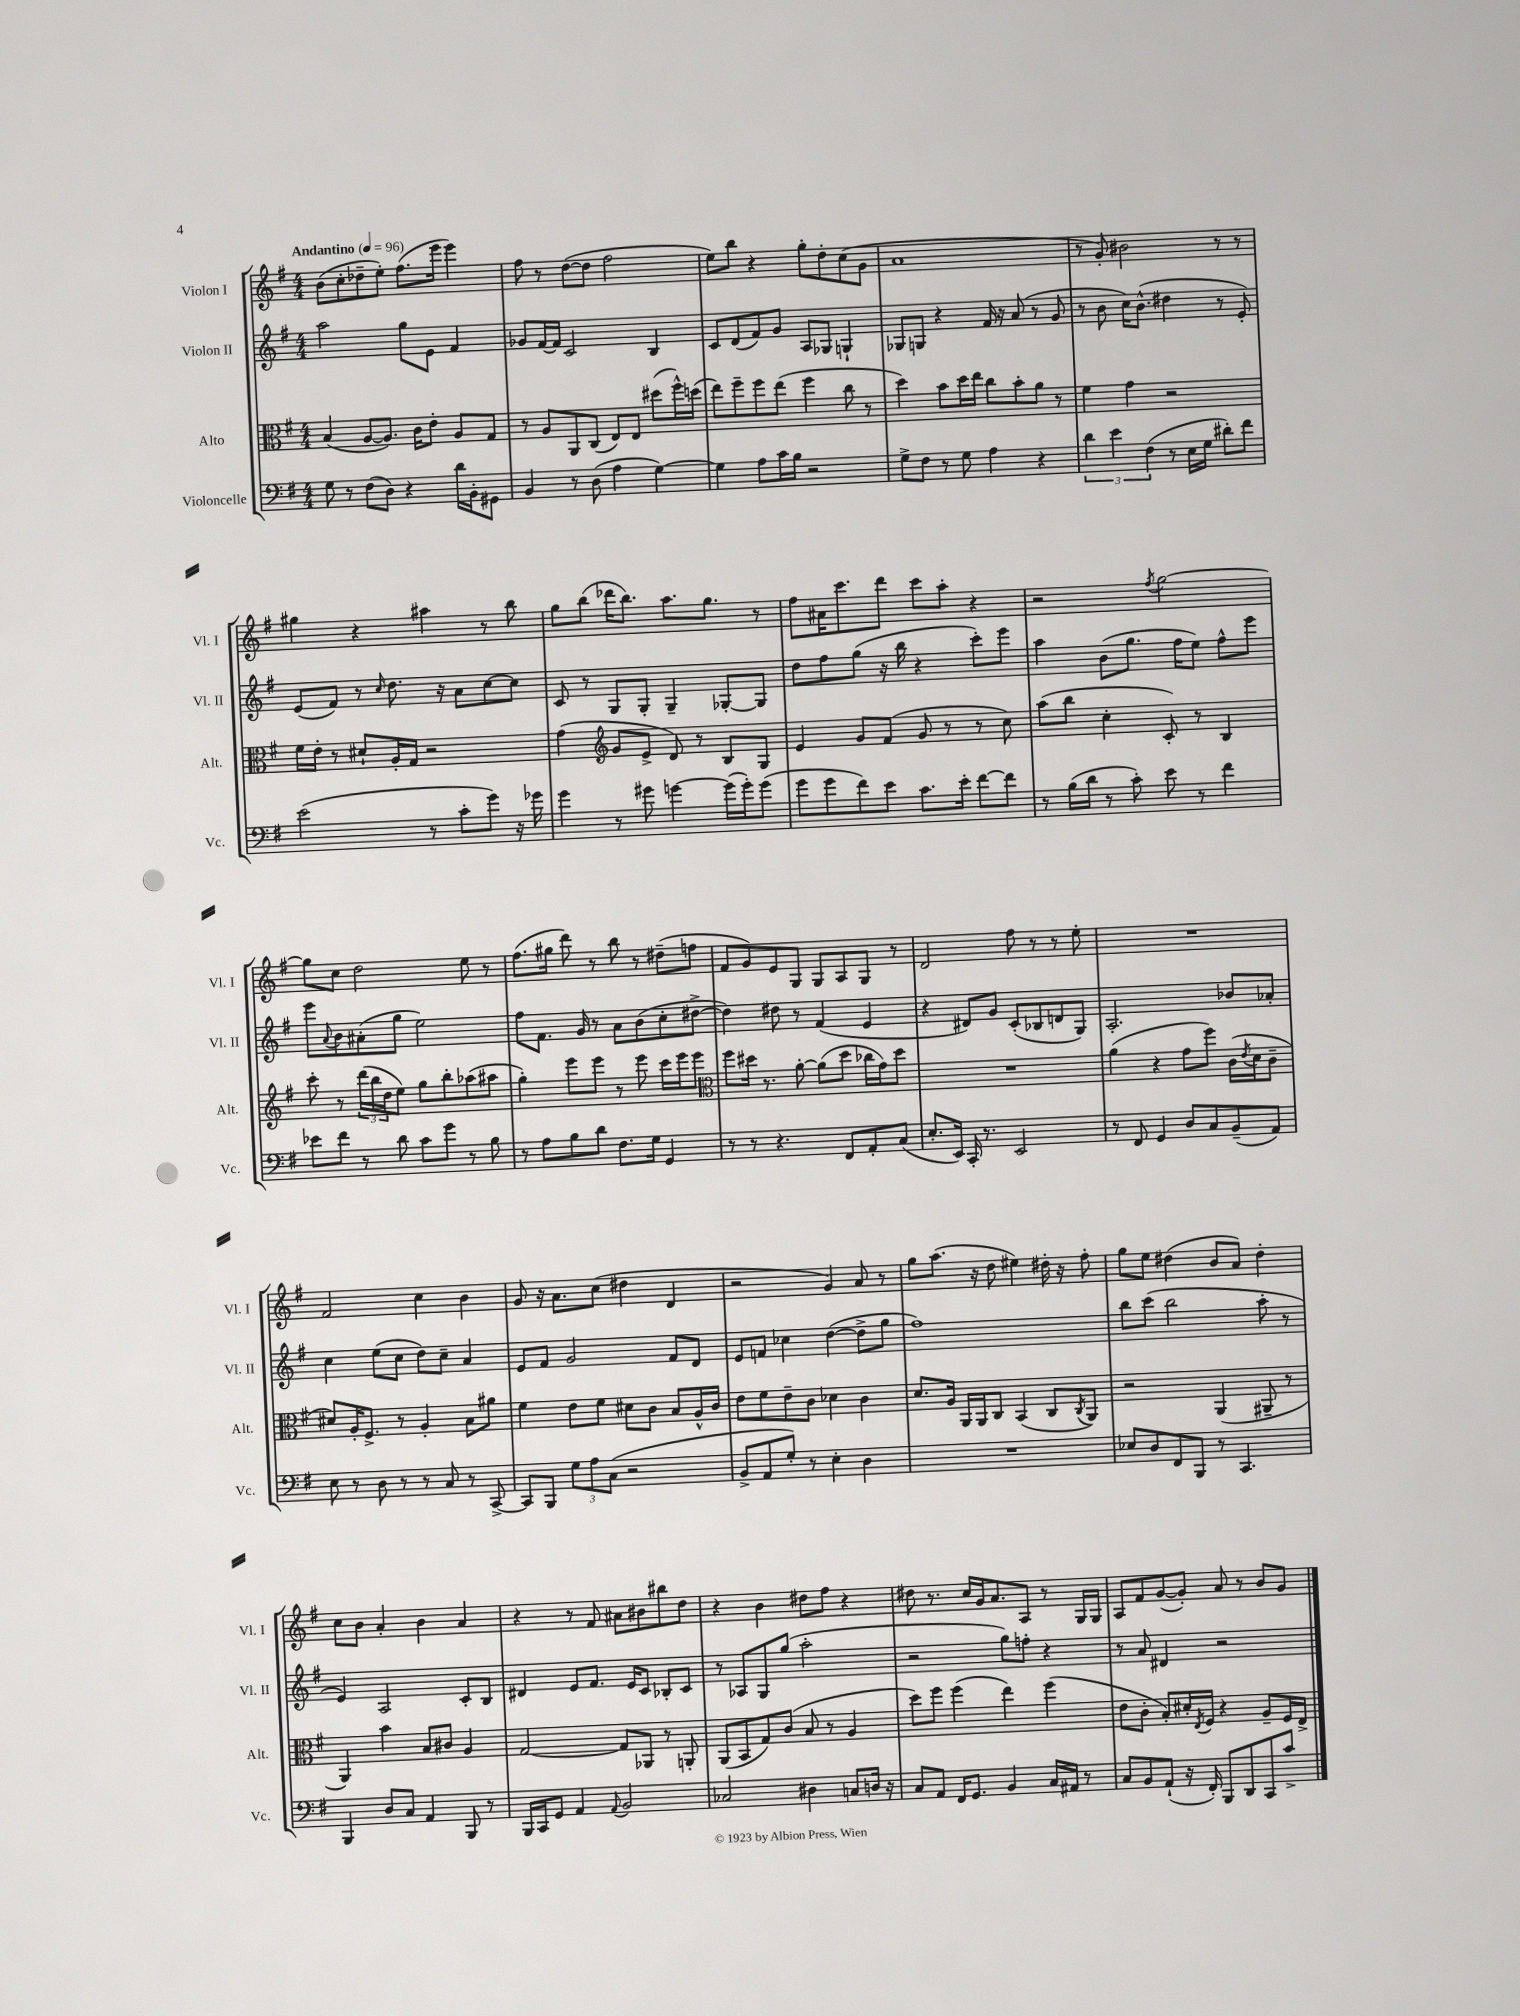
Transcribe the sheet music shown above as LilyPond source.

<<
\new StaffGroup <<
\new Staff = "s0" \with { instrumentName = "Violon I" shortInstrumentName = "Vl. I" } {
    \clef treble \key g \major \numericTimeSignature \time 4/4 \tempo "Andantino" 4 = 96
    b'8( c''8-. des''8-- e''8-.) fis''8.( e'''16 e'''4) |
    fis''8 r8 d''8~( d''8 fis''2 |
    e''8) b''8 r4 g''8-. d''8-. c''8( g'8 |
    a'1 |
    r8 g'8-.) bis'2 r8 r8 |
    gis''4 r4 ais''4 r8 b''8 |
    g''8 b''8( des'''16 b''8.) a''8. g''8. r8 |
    fis''8 ais'16 c'''8. d'''8 c'''8 a''8-. r4 |
    r2 \acciaccatura { fis''8 } g''2~ |
    g''8 c''8 d''2 e''8 r8 |
    fis''8.( gis''16 d'''8) r8 b''8 r8 dis''8--( f''8 |
    fis'8 g'8) e'8 g8 g8 a8 g8 r8 |
    d'2 fis''8 r8 r8 e''8-. |
    R1 |
    fis'2 c''4 b'4 |
    g'8 r16 a'8. c''8( dis''4 d'4 |
    r2 g'4) a'8 r8 |
    g''8 a''8.( r16 d''8 eis''4) dis''16-. r16 fis''8-. |
    g''8 e''8 dis''4( b'8 a'8) dis''4-. |
    c''8 b'8 a'4-. b'4 a'4 |
    r4 r8 fis'8 ais'8 bis'8 bis''8 d''8 |
    r4 b'4 dis''8 fis''8 r4 |
    dis''8 r8. c''16 g'16 a'8. a8 r8 g16 g16 |
    a8 fis'8 g'8~( g'8-.) a'8 r8 b'8 g'8 \bar "|." |
}
\new Staff = "s1" \with { instrumentName = "Violon II" shortInstrumentName = "Vl. II" } {
    \clef treble \key g \major \numericTimeSignature \time 4/4
    a''2 g''8 e'8 fis'4 |
    ges'8 fis'16~ fis'16 c'2 b4 |
    c'8 d'8( fis'8) g'8 a8 ges8 g4-! |
    ges8 g8 r4 fis'16 r16 a'8( r8 g'8 |
    r8 b'8 c''16) b'8.-^( dis''4 r8 e'8-.) |
    e'8( fis'8) r8 \grace { c''16 } d''8. r16 a'8 c''8~ c''8 |
    c'8 r8 g8 g8-. g4-- ges8~-. ges8 |
    d''8 fis''8 g''8( r16 b''16 r4 c'''8-.) e'''8 |
    a''4 b'8( g''8. fis''16 e''8) fis''8-^ e'''8 |
    e'''8 \appoggiatura { a'8 } b'8 ais'8-.( g''8 e''2) |
    fis''8 fis'8. g'16 r8 a'8 b'8( c''8-. dis''8~-> |
    dis''4) dis''8 r8 fis'4( e'4 |
    r4 dis'8) g'8 c'8-.( bes8 d'8 g8) |
    a2.-. bes'8 aes'8-. |
    c''4 e''8( c''8 d''8) c''8-- a'4 |
    e'8 fis'8 g'2 fis'8 d'8 |
    e'8 f'8 ces''4 d''4~( d''8-> g''8 |
    fis''1) |
    b''8 c'''8( b''2 a''8-. r8 |
    e'4) a2 c'8-. b8 |
    dis'4 e'8 fis'8. e'16 c'8 bes8-. c'8 |
    r8 aes8 g8 g''8( a''2-. |
    r2 g''8) f''8-. r4 |
    r8 a'8 dis'4 r2 \bar "|." |
}
\new Staff = "s2" \with { instrumentName = "Alto" shortInstrumentName = "Alt." } {
    \clef alto \key g \major \numericTimeSignature \time 4/4
    b4( a8~ a8.) c'16 e'8-. a8 g8 |
    r8 a8 a,8 c8( e8) e8 dis''8( fis''16-^) d''16( |
    e''8) fis''8-- fis''8 e''8( fis''4 c''8 r8 |
    d''4) b'8 d''16 e''16 c''8 b'8-. a'8 r8 |
    fis'4 g'4 r2 |
    fis'16 e'16-. r8 dis'8-! a16-. g16 r2 |
    g'4( \clef treble g'8 e'8-> d'8) r8 b8 g8 |
    e'4 g'8 fis'8( g'8 r8 r8 c''8) |
    a''8( b''8 c''4-. c'8-.) r8 b4 |
    c'''8-. r8 \tuplet 3/2 { d'''16( b''16 d''16 } e''8) g''8 b''8-. aes''8( ais''8 |
    g''4-.) e'''8 e'''8 r8 e'''8 c'''16 e'''16 e'''8 |
    \clef alto fis''8 dis''16 r8. a'8~-. a'8( dis''8 ces''16 g'16) dis''8 |
    R1 |
    a'4( r4 g'8 fis''8) c'16( \acciaccatura { e'8 } d'16 c'8-- |
    dis'8) a16-. fis8.-> r8 a4-. b8 ais'8 |
    fis'4 e'8 fis'8 dis'8 c'8 b8 a16-^ c'16 |
    e'8 fis'8 e'8-- c'8 des'4 c'4 |
    d'8. a16 a,16 a,16 c8 b,4( c8 \acciaccatura { c8 } a,8) |
    r2 a,4( ais,8-- r8 |
    a,4) b'4 b8 cis'8 a4 |
    g2~ g8 aes,8 r8 a,8-. |
    a,8( b,8 g8) c'8( b8 r8 a4 |
    d''8) fis''8 fis''4( e''4) fis''4( |
    e'8 c'8-. b8-.) dis'16-. \acciaccatura { e8 } fis16 r4 a8-- fis16 e16-> \bar "|." |
}
\new Staff = "s3" \with { instrumentName = "Violoncelle" shortInstrumentName = "Vc." } {
    \clef bass \key g \major \numericTimeSignature \time 4/4
    g8 r8 fis8( d8) r4 d'16 b,16-. gis,8 |
    b,4 r8 d8( a4 g4~) |
    g4 a8 c'16 b16 r2 |
    g8-> fis8 r8 g8 a4 r4 |
    \tuplet 3/2 { d'4 e'4 fis4( } r8 e16 g16 dis'8-.) fis'8 |
    e'2( r8 c'8-. g'8) r16 ges'16 |
    g'4 r8 gis'8 g'4~ g'16( g'16-.) g'8( |
    g'8 g'8 fis'8) e'8 c'8. e'16-. fis'8~ fis'8 |
    r8 b16( d'16 r8 c'8-.) e'8 r8 fis'4 |
    ees'8 fis'8 r8 d'8 c'8 g'8 r8 b8 |
    r8 a8 b8 d'8 fis8. g16 g,4 |
    r8 r8 r4. fis,8 a,8-. c8( |
    e8.-. e,16) c,16-. r8. e,2 |
    r8 fis,8 g,4 d8 c8 b,8--( a,8) |
    e8 r8 d8 r8 r8 c8 r8 c,8~-> |
    c,8 b,,8 \tuplet 3/2 { g8 a8 c8( } r2 |
    b,8-> a,8 g8-.) r8 e4-. d4 |
    R1 |
    ees8 d8 fis,8 b,,8 r8 c,4. |
    b,,4 d8 c8 a,4 b,,8 r8 |
    b,,16 c,16 g,8 a,4 \appoggiatura { a,8 } b,2 |
    ces2 dis4 c8 d16 r16 |
    c8 a,8 fis,16 g,8. b,4 c16 ais,16 r8 |
    c8 b,8 a,8-!( r16 fis,16-.) b,,8 d,8 c,8 c'8-> \bar "|." |
}
>>
>>
\layout { \context { \Score \remove "Bar_number_engraver" } }
